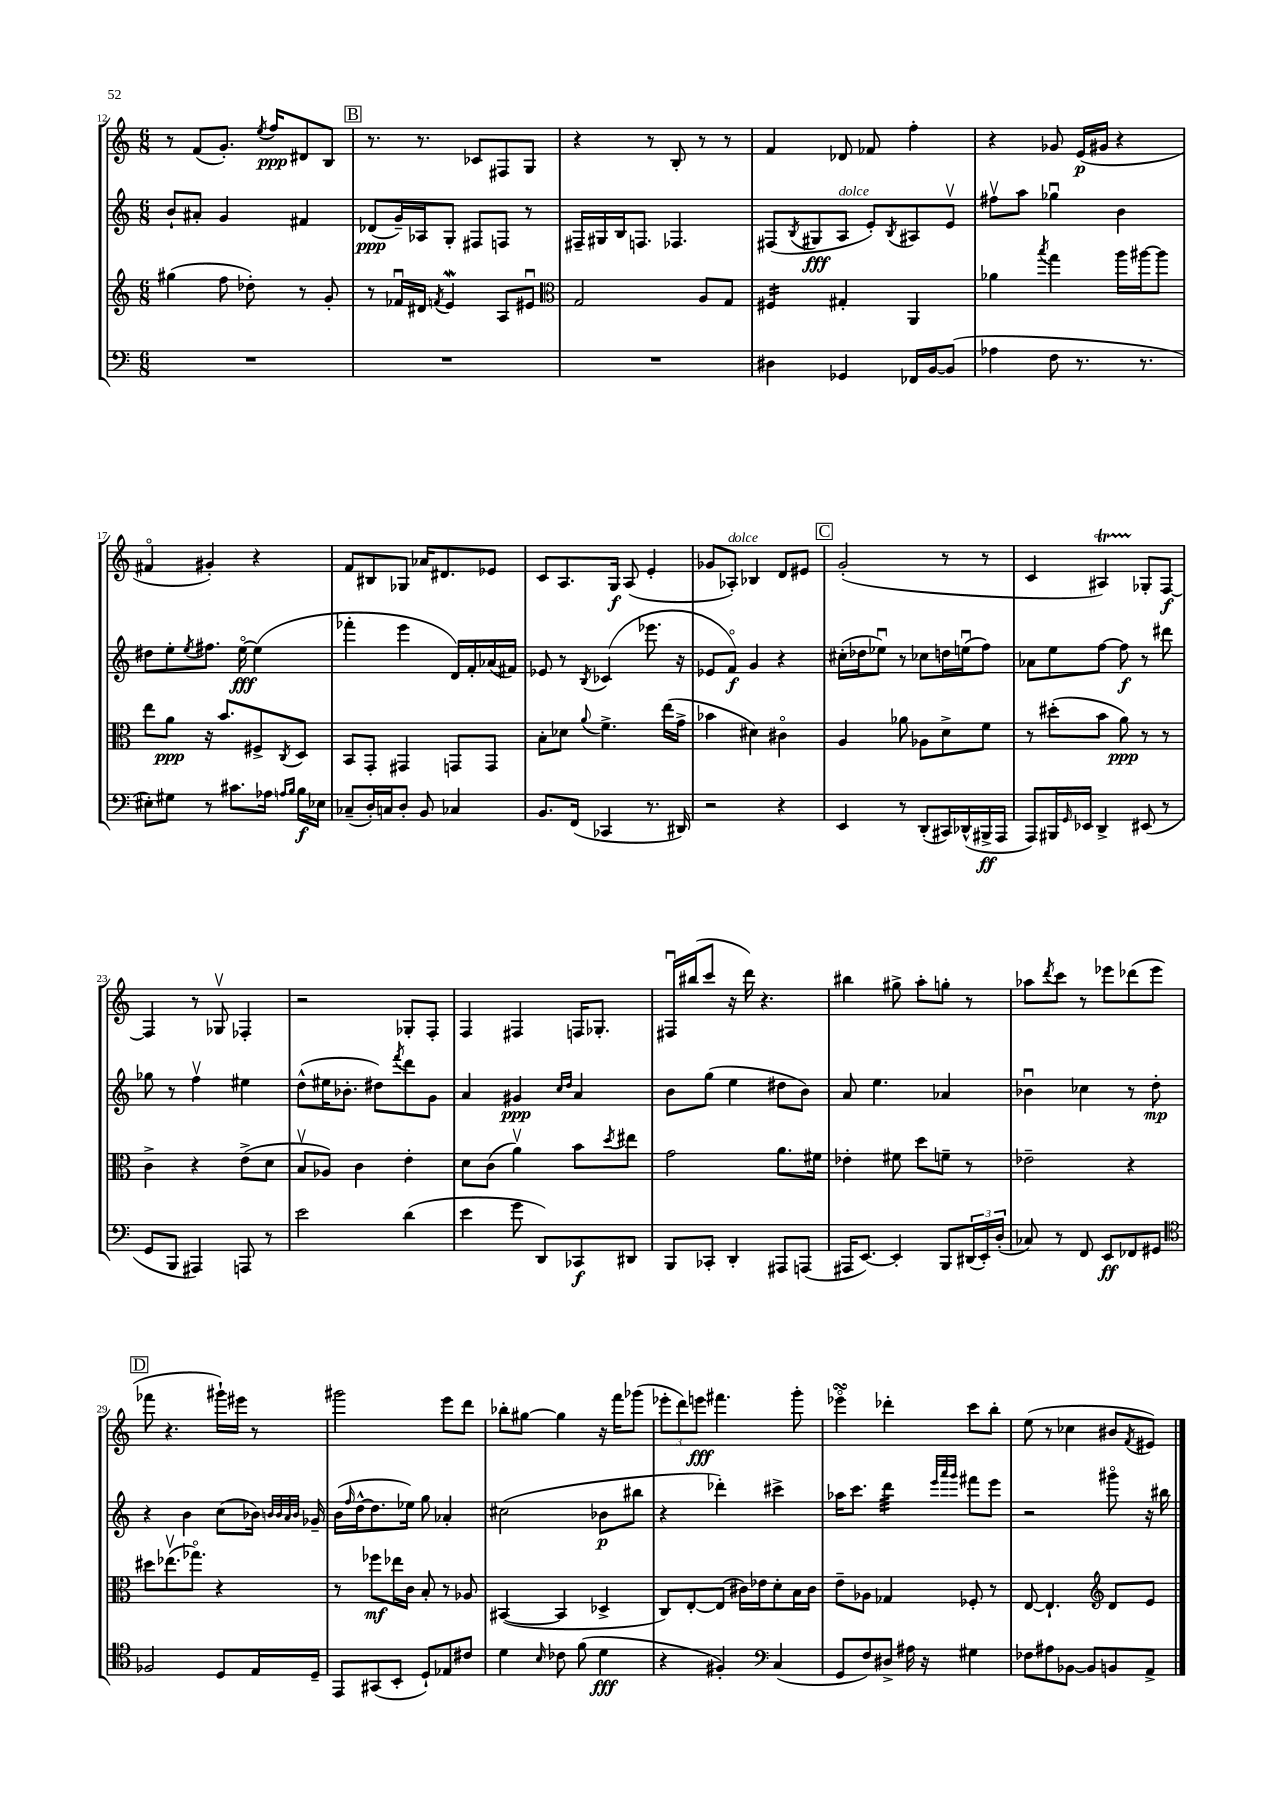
<<
\new StaffGroup <<
\new Staff = "s0" {
    \clef treble \key c \major \numericTimeSignature \time 6/8
    r8 f'8( g'8.-.) \acciaccatura { e''8 } f''16\ppp dis'8 b8 |
    \mark \markup { \box "B" } r8. r8. ces'8 fis8 g8 |
    r4 r8 b8-. r8 r8 |
    f'4 des'8 fes'8 f''4-. |
    r4 ges'8 e'16\p( gis'16 r4 |
    fis'4\flageolet gis'4-.) r4 |
    f'8 bis8 ges8 aes'16 dis'8. ees'8 |
    c'8 a8. g16\f a8( e'4-. |
    ges'8 aes8-.^\markup { \italic "dolce" }) bes4 d'8 eis'8 |
    \mark \markup { \box "C" } g'2-.( r8 r8 |
    c'4 ais4\startTrillSpan) ges8-.\stopTrillSpan f8~\f |
    f4 r8 ges8\upbow fes4-. |
    r2 ges8-. f8-. |
    f4 fis4 f16 ges8.-. |
    fis16\downbow bis''16( c'''8 r16 d'''16) r4. |
    bis''4 gis''8-> a''8-. g''8-. r8 |
    aes''8 \acciaccatura { d'''8 } c'''8 r8 ees'''8 des'''8( ees'''8 |
    \mark \markup { \box "D" } fes'''8 r4. gis'''16-!) eis'''16 r8 |
    gis'''2 e'''8 d'''8 |
    bes''8-. gis''8~ gis''4 r16 f'''16 ges'''8( |
    \tuplet 3/2 { ees'''8-. d'''8) e'''8\fff } fis'''4. g'''8-. |
    ees'''4\flageolet\turn des'''4-. c'''8 b''8-. |
    e''8( r8 ces''4 bis'8 \acciaccatura { f'8 } eis'8) \bar "|." |
}
\new Staff = "s1" {
    \clef treble \key c \major \numericTimeSignature \time 6/8
    b'8-! ais'8-. g'4 fis'4 |
    \mark \markup { \box "B" } des'8\ppp( g'16--) aes16 g8-. fis8 f8 r8 |
    fis16-- gis16 b16 f8. fes4. |
    fis8( \acciaccatura { b8 } gis8\fff a8^\markup { \italic "dolce" } e'8-.) \acciaccatura { b8 } ais8 e'8\upbow |
    fis''8\upbow a''8 ges''4\downbow b'4 |
    dis''8 e''8-. \acciaccatura { e''8 } fis''8. e''16~\flageolet\fff e''4( |
    fes'''4-. e'''4 d'16) f'16-. aes'16( fis'16) |
    ees'8 r8 \acciaccatura { b8 } ces'4( ees'''8. r16 |
    ees'8 f'8\flageolet\f) g'4 r4 |
    \mark \markup { \box "C" } cis''16-.( des''16 ees''8\downbow) r8 ces''8 d''16 e''16\downbow( f''8) |
    aes'8 e''8 f''8~ f''8\f r8 dis'''8 |
    ges''8 r8 f''4\upbow eis''4 |
    d''8-^( eis''16 bes'8.-. dis''8) \acciaccatura { f'''8 } d'''8 g'8 |
    a'4 gis'4\ppp \grace { c''16 d''16 } a'4 |
    b'8 g''8( e''4 dis''8 b'8) |
    a'8 e''4. aes'4 |
    bes'4\downbow ces''4 r8 d''8-.\mp |
    \mark \markup { \box "D" } r4 b'4 c''8( bes'16) \grace { b'32 b'32 a'32 b'32 } ges'16-- |
    b'16( \grace { f''16 } d''16~-^ d''8. ees''16) g''8 aes'4-. |
    cis''2( bes'8\p bis''8 |
    r4 des'''4-.) cis'''4-> |
    aes''16 c'''8. d'''4:32 \grace { e'''32 a'''32 g'''32 } fis'''8 e'''8 |
    r2 gis'''8\flageolet r16 bis''16 \bar "|." |
}
\new Staff = "s2" {
    \clef treble \key c \major \numericTimeSignature \time 6/8
    gis''4( f''8 des''8-.) r8 g'8-. |
    \mark \markup { \box "B" } r8 fes'16\downbow dis'16 \acciaccatura { f'8 } e'4\mordent a8 eis'8\downbow |
    \clef alto g2 a8 g8 |
    fis4:16 gis4-. a,4 |
    aes'4 \acciaccatura { b''8 } g''4 a''16 ais''16~ ais''8 |
    e''8 a'8\ppp r16 b'8. fis8-> \acciaccatura { c8 } d8 |
    b,8 g,8-. gis,4 g,8 g,8 |
    b8-. des'8 \appoggiatura { a'8 } f'4.-> e''16( g'16-> |
    bes'4 dis'4) cis'4\flageolet |
    \mark \markup { \box "C" } a4 aes'8 aes8 d'8-> f'8 |
    r8 dis''8-.( b'8 a'8\ppp) r8 r8 |
    c'4-> r4 e'8->( d'8 |
    b8\upbow aes8) c'4 e'4-. |
    d'8 c'8( a'4\upbow) b'8 \acciaccatura { d''8 } eis''8 |
    g'2 a'8. fis'16 |
    ees'4-. fis'8 d''8 f'8-- r8 |
    ees'2-- r4 |
    \mark \markup { \box "D" } dis''8 ees''8.\upbow( ges''8.\flageolet) r4 |
    r8 fes''8\mf ees''16 c'16 b8-. r8 aes8 |
    bis,4~( bis,4 des4-> |
    c8) e8~-. e8( cis'16) ees'16 d'8-. b16 cis'16 |
    e'8-- aes8 ges4 fes8-. r8 |
    e8~ e4.-! \clef treble d'8 e'8 \bar "|." |
}
\new Staff = "s3" {
    \clef bass \key c \major \numericTimeSignature \time 6/8
    R2. |
    \mark \markup { \box "B" } R2. |
    R2. |
    dis4 ges,4 fes,16 b,16~ b,8( |
    aes4 f8 r8. r8. |
    eis8-.) gis8 r8 cis'8. aes16 \grace { a16 b16 } b16\f ees16 |
    ces8--( d16-.) c16 d8-. b,8 ces4 |
    b,8. f,16( ces,4 r8. dis,16) |
    r2 r4 |
    \mark \markup { \box "C" } e,4 r8 d,8-.( cis,16) des,16-^( bis,,16->\ff a,,16 |
    a,,8) bis,,16 \grace { g,16 } ees,16 d,4-> eis,8( r8 |
    g,8 b,,8 ais,,4) a,,8 r8 |
    e'2 d'4( |
    e'4 g'8 d,8) ces,8\f dis,8 |
    b,,8 ces,8-. d,4-. ais,,8 a,,8( |
    ais,,16 e,8.~) e,4-. b,,8 \tuplet 3/2 { dis,16( e,16-.) d16-.( } |
    ces8) r8 f,8 e,8\ff fes,8 gis,8 |
    \mark \markup { \box "D" } \clef tenor fes2 d8 e16 d16-- |
    e,8 gis,8( b,8-. d8-!) ees8 cis'8 |
    d'4 \grace { b16 } ces'8 f'8( d'4\fff |
    r4 fis4-.) \clef bass c4( |
    g,8 f8) dis8-> ais16 r16 gis4 |
    fes8 ais8 bes,8~ bes,8 b,8 a,8-> \bar "|." |
}
>>
>>
\layout { \context { \Score currentBarNumber = #12 } }
